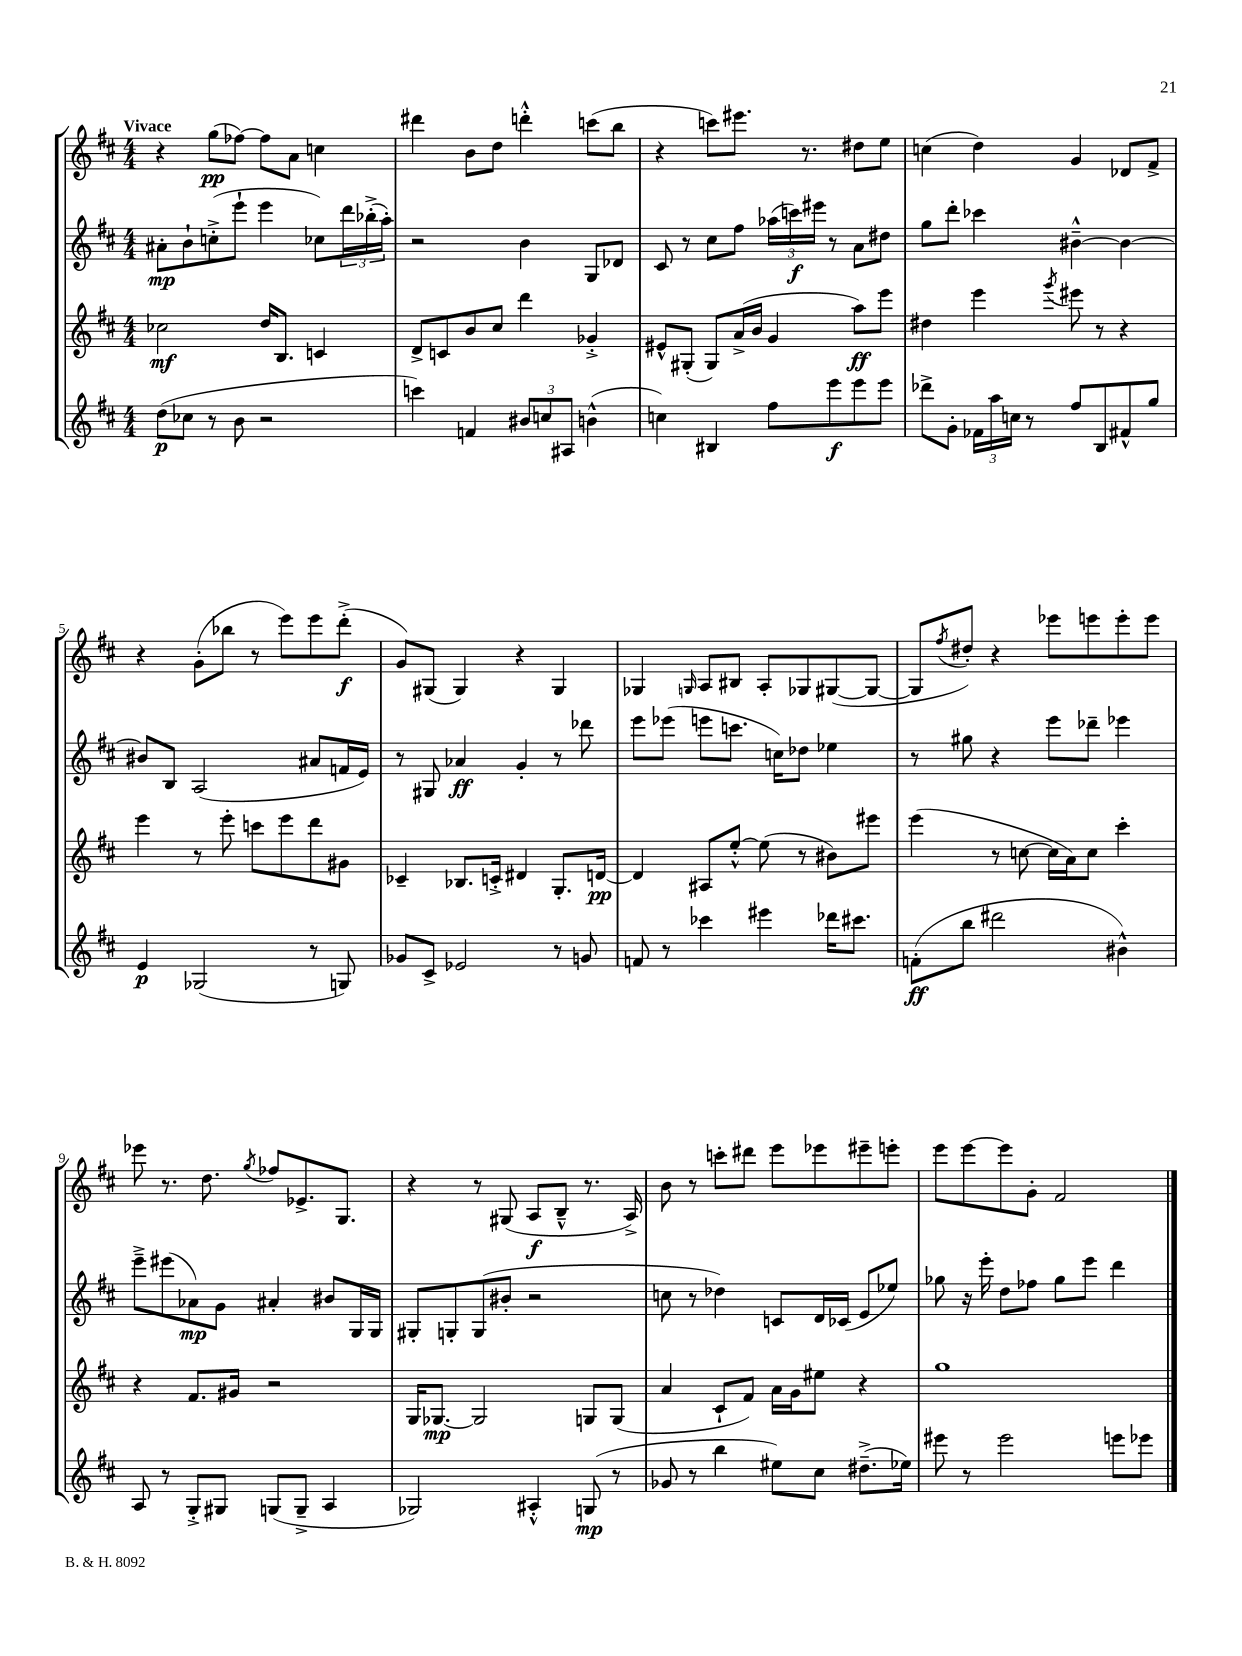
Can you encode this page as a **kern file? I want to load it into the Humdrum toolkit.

**kern	**kern	**kern	**kern
*staff4	*staff3	*staff2	*staff1
*clefG2	*clefG2	*clefG2	*clefG2
*k[f#c#]	*k[f#c#]	*k[f#c#]	*k[f#c#]
*M4/4	*M4/4	*M4/4	*M4/4
(8dd	2cc-	8a#'	4r
8cc-	.	8b`	.
8r	.	(8cc'^	(8gg
8b	.	8eee`	[8ff-)
2r	16dd	4eee	8ff-]
.	8.B	.	.
.	.	.	8a
.	4c	8cc-)	4cc
.	.	24ddd	.
.	.	(24bb-'^	.
.	.	24aa')	.
=	=	=	=
4ccc)	8d^	2r	4ddd#
.	8c	.	.
4f	8b	.	8b
.	8cc#	.	8dd
12b#	4ddd	4b	4ddd'^^
12cc	.	.	.
12A#	.	.	.
(4b^^	4g-'^	8G	(8ccc
.	.	8d-	8bb
=	=	=	=
4cc)	8e#^^	8c#	4r
.	(8G#'	8r	.
4B#	8G#)	8cc#	8ccc)
.	(16a^	8ff#	8.eee#
.	16b	.	.
8ff#	4g	(24aa-	.
.	.	24ccc)	.
.	.	.	8.r
.	.	24eee#	.
8eee	.	8r	.
8eee	8aa)	8a	8dd#
8eee	8eee	8dd#	8ee
=	=	=	=
8ddd-^	4dd#	8gg	(4cc
8g'	.	8ddd'	.
24f-	4eee	4ccc-	4dd)
24aa	.	.	.
24cc	.	.	.
8r	.	.	.
.	8qggg	.	.
8ff#	8eee#	[4b#~^^	4g
8B	8r	.	.
8f#^^	4r	4b#_	8d-
8gg	.	.	8f#^
=	=	=	=
4e	4eee	8b#]	4r
.	.	8B	.
(2G-	8r	(2A	(8g'
.	8eee'	.	8bb-
.	8ccc	.	8r
.	8eee	.	8eee)
8r	8ddd	8a#	8eee
8G)	8g#	16f	(8ddd'^
.	.	16e)	.
=	=	=	=
8g-	4c-~	8r	8g)
8c#^	.	8G#	(8G#
2e-	8.B-	4a-	4G#)
.	16c'^	.	.
.	4d#	4g'	4r
8r	8.G'	8r	4G#
8g	.	8ddd-	.
.	[16d	.	.
=	=	=	=
8f	4d]	8eee	4G-
8r	.	(8eee-	.
.	.	.	16qqG
4ccc-	8A#	8eee	8A
.	[8ee'^^	8.ccc	8B#
4eee#	(8ee]	.	8A'
.	.	16cc)	.
.	8r	8dd-	8G-
16ddd-	8b#)	4ee-	([8G#
8.ccc#	.	.	.
.	8eee#	.	8G#_
=	=	=	=
(8f'	(4eee	8r	8G#]
.	.	.	8qff#
8bb	.	8gg#	8dd#')
2ddd#	8r	4r	4r
.	[8cc	.	.
.	16cc]	8eee	8eee-
.	16a)	.	.
.	8cc	8ddd-~	8eee
4b#^^)	4ccc#'	4eee-	8eee'
.	.	.	8eee
=	=	=	=
8A	4r	8eee~^	8eee-
8r	.	(8eee#	8.r
8G'^	8.f#	8a-)	.
.	.	.	8.dd
8G#	.	8g	.
.	16g#	.	.
.	.	.	8qgg
(8G	2r	4a#'	8ff-
8G~^	.	.	8.e-^
4A	.	8b#	.
.	.	.	8.G
.	.	16G	.
.	.	16G	.
=	=	=	=
2G-)	16G	8G#'	4r
.	[8.G-	.	.
.	.	8G'	.
.	2G-]	(8G	8r
.	.	8b#'	(8G#
4A#'^^	.	2r	8A
.	.	.	8B~^^
(8G	8G	.	8.r
8r	(8G	.	.
.	.	.	16A^)
=	=	=	=
8g-	4a	8cc	8b
8r	.	8r	8r
4bb	8c#`	4dd-)	8ccc'
.	8f#)	.	8ddd#
8ee#)	16a	8c	8eee
.	16g	.	.
8cc#	8ee#	16d	8eee-
.	.	(16c-	.
(8.dd#~^	4r	8e	8eee#~
.	.	8ee-)	8eee'
16ee-)	.	.	.
=	=	=	=
8eee#	1gg	8gg-	8eee
8r	.	16r	[8eee
.	.	16eee'	.
2eee#	.	8dd	8eee]
.	.	8ff-	8g'
.	.	8gg-	2f#
.	.	8eee	.
8eee	.	4ddd	.
8eee-	.	.	.
==	==	==	==
*-	*-	*-	*-
